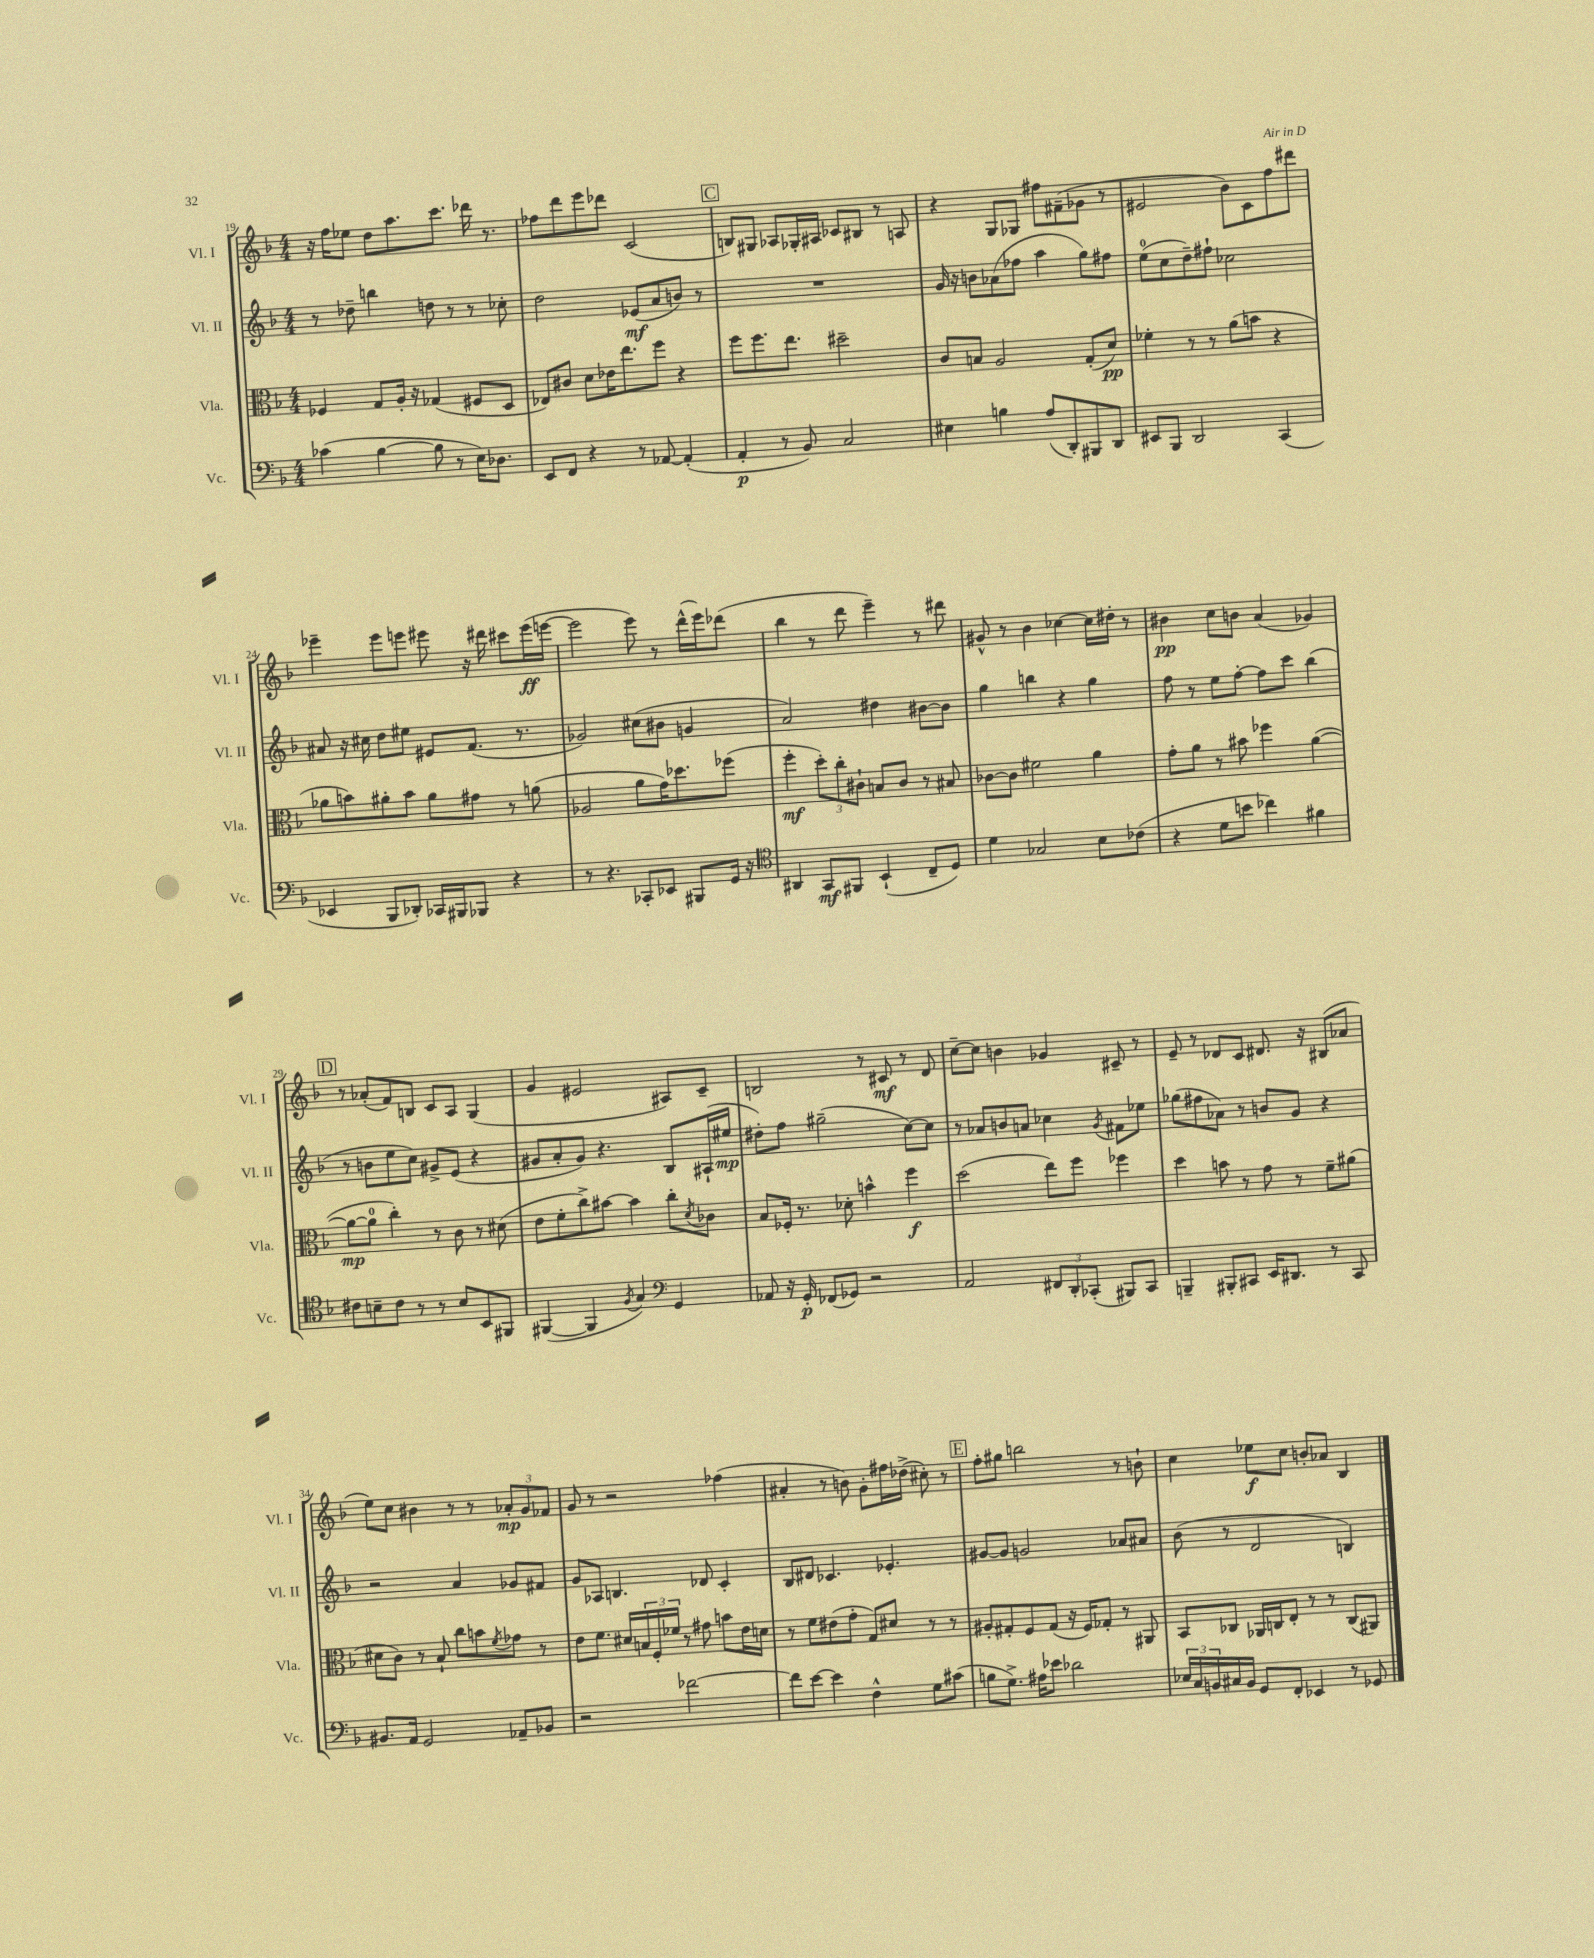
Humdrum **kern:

**kern	**dynam	**kern	**dynam	**kern	**dynam	**kern	**dynam
*part4	*part4	*part3	*part3	*part2	*part2	*part1	*part1
*staff4	*staff4	*staff3	*staff3	*staff2	*staff2	*staff1	*staff1
*I"Vc.	*	*I"Vla.	*	*I"Vl. II	*	*I"Vl. I	*
*I'Vc.	*	*I'Vla.	*	*I'Vl. II	*	*I'Vl. I	*
*clefF4	*	*clefC3	*	*clefG2	*	*clefG2	*
*k[b-]	*	*k[b-]	*	*k[b-]	*	*k[b-]	*
*M4/4	*	*M4/4	*	*M4/4	*	*M4/4	*
=19	=19	=19	=19	=19	=19	=19	=19
(4c-X\	.	4F-X/	.	8r	.	16r	.
.	.	.	.	.	.	16ff\KL	.
.	.	.	.	8dd-X~\	.	8ee-X\J	.
[4B-\	.	8G/L	.	4bbn\	.	8dd\L	.
.	.	16A'/Jk	.	.	.	8.aa\	.
.	.	16r	.	.	.	.	.
8B-\]	.	(4G-X/	.	8ddn\	.	.	.
.	.	.	.	.	.	8.ccc\J	.
8r	.	.	.	8r	.	.	.
16E\KL)	.	8F#X/L	.	8r	.	16ddd-X\	.
8.D-X\J	.	.	.	.	.	8.r	.
.	.	8D/J	.	8cc-X'\	.	.	.
=20	=20	=20	=20	=20	=20	=20	=20
8EE/L	.	8E-X/L)	.	2dd\	.	8ff-X\L	.
8FF/J	.	8c#X/J	.	.	.	8ddd\	.
4r	.	8d\L	.	.	.	8eee\	.
.	.	16e-X\K	.	.	.	8ddd-X\J	.
.	.	8.ee\	.	.	.	.	.
8r	.	.	.	(8e-X/L	mf	(2c/	.
[8AA-X/	.	8ff\J	.	8a/	.	.	.
(4AA-'/]	.	4r	.	8bn/J)	.	.	.
.	.	.	.	8r	.	.	.
!!LO:REH:place=s1:t=C
=21	=21	=21	=21	=21	=21	=21	=21
4AA'/	p	8ff\L	.	1r	.	8Bn/L)	.
.	.	8.ff\	.	.	.	8G#X/J	.
8r	.	.	.	.	.	8A-X/L	.
.	.	8.ee\J	.	.	.	.	.
8BB-/)	.	.	.	.	.	16G-X'/L	.
.	.	.	.	.	.	16A#X/JJ	.
2C/	.	2dd#X~\	.	.	.	8c-X/L	.
.	.	.	.	.	.	8B#X/J	.
.	.	.	.	.	.	8r	.
.	.	.	.	.	.	8An/	.
=22	=22	=22	=22	=22	=22	=22	=22
4E#X\	.	8c/L	.	16g/	.	4r	.
.	.	.	.	16r	.	.	.
.	.	8Bn/J	.	8bn\L	.	.	.
4Bn\	.	2A/	.	(8a-X\	.	8G/L	.
.	.	.	.	8ff-X\J	.	8G-X/J	.
(8A/L	.	.	.	4aa\	.	8ff#X\L	.
8DD'/)	.	.	.	.	.	(8f#X~\	.
8BBB#X/	.	(8G'/L	.	8gg\L)	.	8g-X\J	.
8DD/J	.	8d/J)	pp	8ff#X\J	.	8r	.
=23	=23	=23	=23	=23	=23	=23	=23
8EE#X/L	.	4f-X'\	.	(8ee\L	.	2e#X/	.
8BBB-/J	.	.	.	8cc\	.	.	.
2DD/	.	8r	.	8dd~\)	.	.	.
.	.	8r	.	8ff#X`\J	.	.	.
.	.	(8a\L	.	2cc-X\	.	8b-\L)	.
.	.	8bn\J	.	.	.	8c\	.
(4CC/	.	4r	.	.	.	8ff\	.
.	.	.	.	.	.	8ddd#X\J	.
!!LO:LB:g=z
=24	=24	=24	=24	=24	=24	=24	=24
4EE-X/	.	8a-X\L	.	8a#X/	.	4eee-X~\	.
.	.	8bn\)	.	16r	.	.	.
.	.	.	.	16cc#X\	.	.	.
8BBB-/L	.	8a#X'\	.	8dd\L	.	8eee-\L	.
8DD-X'/J)	.	8b\J	.	8ee#X\J	.	8eeen\J	.
16CC-X/LL	.	8a#\L	.	8e#X/L	.	8eee#X\	.
16BBB#X/J	.	.	.	.	.	.	.
8BBB-X/J	.	8g#X\J	.	(8.f/J	.	16r	.
.	.	.	.	.	.	16ddd#X\	.
4r	.	8r	.	.	.	8ccc#X\L	.
.	.	.	.	8.r	.	.	.
.	.	(8an\	.	.	.	(16eee#\L	ff
.	.	.	.	.	.	[16eeen\JJ	.
=25	=25	=25	=25	=25	=25	=25	=25
8r	.	2A-X/	.	2g-X/)	.	2eee\]	.
4.r	.	.	.	.	.	.	.
8CC-X'/L	.	8a\L	.	(8cc#X\L	.	8eee\)	.
8EE-X/J	.	16g\K)	.	8b#X\J	.	8r	.
.	.	8.dd-X\	.	.	.	.	.
8BBB#X/L	.	.	.	4gn/	.	(16ddd^^\LL	.
.	.	.	.	.	.	16eee\J)	.
16GG/Jk	.	(8ff-X\J	.	.	.	(8ddd-X\J	.
16r	.	.	.	.	.	.	.
=26	=26	=26	=26	=26	=26	=26	=26
*clefC4	*	*	*	*	*	*	*
4AA#X/	.	4ff'\	mf	2a/)	.	4bb-\	.
8GG/L	mf	12dd'\L)	.	.	.	8r	.
.	.	12cc'\	.	.	.	.	.
8FF#X/J	.	.	.	.	.	8ddd\	.
.	.	12c#X`\J	.	.	.	.	.
(4BB-`/	.	8Bn/L	.	4dd#X\	.	4eee~\)	.
.	.	8c#/J	.	.	.	.	.
8C~/L	.	8r	.	[8b#X\L	.	8r	.
8D/J)	.	8B#X/	.	8b#\J]	.	8ddd#X\	.
=27	=27	=27	=27	=27	=27	=27	=27
4d\	.	[8c-X\L	.	4gg\	.	8g#X^^/	.
.	.	8c-\J]	.	.	.	8r	.
2G-X/	.	2f#X\	.	4bbn\	.	4b-\	.
.	.	.	.	4r	.	[4cc-X\	.
8B-\L	.	4a\	.	4gg\	.	16cc-\LL]	.
.	.	.	.	.	.	16dd#X'\JJ	.
(8c-X\J	.	.	.	.	.	8r	.
=28	=28	=28	=28	=28	=28	=28	=28
4r	.	8g'\L	.	8ff\	.	4b#X\	pp
.	.	8a\J	.	8r	.	.	.
8d\L	.	8r	.	8ee\L	.	8cc\L	.
8bn\J	.	8b#X\	.	[8ff'\J	.	8bn\J	.
4cc-X\)	.	4ff-X\	.	8ff\L]	.	(4a/	.
.	.	.	.	8ccc\J	.	.	.
4f#X\	.	([4a\	.	(4bb-\	.	4g-X/)	.
!!LO:LB:g=z
!!LO:REH:place=s1:t=D
=29	=29	=29	=29	=29	=29	=29	=29
8c#X\L	.	8a\L_	mp	8r	.	8r	.
8Bn~\	.	8a\J]	.	8bn\L	.	(8a-X'/L	.
8c#\J	.	4cc'\)	.	8ee\	.	8f/)	.
8r	.	.	.	8cc\J)	.	8Bn/J	.
8r	.	8r	.	8g#X^/L	.	8c/L	.
8B/L	.	8c\	.	(8e/J	.	8A/J	.
8BB-/	.	8r	.	4r	.	(4G/	.
8FF#X/J	.	(8d#X\	.	.	.	.	.
=30	=30	=30	=30	=30	=30	=30	=30
([4FF#X/	.	8e\L	.	8g#X/L	.	4g/	.
.	.	8f'\	.	8a'/	.	.	.
4FF#/]	.	8cc^\)	.	8g#/J)	.	2e#X/	.
.	.	[8b#X\J	.	4.r	.	.	.
8qF/	.	.	.	.	.	.	.
4G/)	.	4b#\]	.	.	.	.	.
*clefF4	*	*	*	*	*	*	*
4GG/	.	8cc'\L	.	8B-/L	.	8A#X/L)	.
.	.	8qd/	.	.	.	.	.
.	.	8c-X\J	.	(16A#X`/L	.	8c~/J	.
.	.	.	.	16ee#X/JJ	mp	.	.
=31	=31	=31	=31	=31	=31	=31	=31
8AA-X/	.	8B-/L	.	8dd#X'\L)	.	2Bn/	.
16r	.	16F-X'/Jk	.	8ff\J	.	.	.
16GG'/	p	8.r	.	.	.	.	.
(8FF-X/L	.	.	.	(2gg#X~\	.	.	.
8GG-X/J)	.	8d-X'\	.	.	.	.	.
2r	.	4bn^^\	.	.	.	8r	.
.	.	.	.	.	.	8c#X/	mf
.	.	4ff\	f	[8cc\L)	.	8r	.
.	.	.	.	8cc\J]	.	8d/	.
=32	=32	=32	=32	=32	=32	=32	=32
2AA/	.	(2dd\	.	8r	.	[8cc~\L	.
.	.	.	.	8a-X/L	.	8cc\J]	.
.	.	.	.	8bn/	.	4bn\	.
.	.	.	.	8an/J	.	.	.
12FF#X/L	.	8ee\L)	.	4cc-X\	.	4g-X/	.
12DD'/	.	.	.	.	.	.	.
.	.	8ff\J	.	.	.	.	.
(12CC-X'/J	.	.	.	.	.	.	.
.	.	.	.	8qg/	.	.	.
8BBB#X/L)	.	4ff-X\	.	8f#X\L	.	8c#X~/	.
8CC-/J	.	.	.	8ee-X\J	.	8r	.
=33	=33	=33	=33	=33	=33	=33	=33
4BBBn~/	.	4dd\	.	(8gg-X\L	.	8e~/	.
.	.	.	.	8ff#X\	.	8r	.
8BBB#X'/L	.	8bn\	.	8a-X\J)	.	8d-X/L	.
8CC#X/J	.	8r	.	8r	.	8c/J	.
16EE/KL	.	8g\	.	8bn/L	.	8.d#X/	.
8.DD#X/J	.	.	.	.	.	.	.
.	.	8r	.	8g/J	.	.	.
.	.	.	.	.	.	16r	.
8r	.	8f~\L	.	4r	.	(8B#X/L	.
8CC#/	.	(8a#X\J	.	.	.	8a-X/J	.
!!LO:LB:g=z
=34	=34	=34	=34	=34	=34	=34	=34
8.BB#X/L	.	8d#X\L	.	2r	.	8ee\L)	.
.	.	8c\J)	.	.	.	8cc\J	.
16AA/Jk	.	.	.	.	.	.	.
2GG/	.	8r	.	.	.	4b#X\	.
.	.	8B-`/	.	.	.	.	.
.	.	8cc\L	.	4a/	.	8r	.
.	.	8bn\	.	.	.	8r	.
.	.	8qf/	.	.	.	.	.
8AA-X~/L	.	8g-X\J	.	8g-X/L	.	12a-X'/L	mp
.	.	.	.	.	.	12g/	.
8BB-X/J	.	8r	.	8f#X/J	.	.	.
.	.	.	.	.	.	12f-X/J	.
=35	=35	=35	=35	=35	=35	=35	=35
2r	.	8e\L	.	8g/L	.	8g/	.
.	.	8.f\J	.	8A-X/J	.	8r	.
.	.	.	.	4.Bn/	.	2r	.
.	.	16d#X/LL	.	.	.	.	.
.	.	24Bn/	.	.	.	.	.
.	.	24F'/	.	.	.	.	.
.	.	24f-X/JJ	.	.	.	.	.
[2f-X\	.	8r	.	.	.	.	.
.	.	8g#X\	.	8d-X/	.	.	.
.	.	8bn\L	.	4c'/	.	(4ff-X\	.
.	.	16e\L	.	.	.	.	.
.	.	16dn\JJ	.	.	.	.	.
=36	=36	=36	=36	=36	=36	=36	=36
8f-\L]	.	8r	.	8B-/L	.	4a#X'/	.
[8e\J	.	8f\L	.	8d#X/J	.	.	.
4e\]	.	(8e#X\	.	4.c-X/	.	8r	.
.	.	8g'\J	.	.	.	8bn\)	.
4F^^\	.	8G/L)	.	.	.	8g'\L	.
.	.	8d#X/J	.	4.e-X'/	.	16ff#X\L	.
.	.	.	.	.	.	(16dd-X^\JJ	.
8G\L	.	8r	.	.	.	8cc#X'\)	.
(8c#X\J	.	8r	.	.	.	8r	.
!!LO:REH:place=s1:t=E
=37	=37	=37	=37	=37	=37	=37	=37
8Bn\L	.	8A#X'/L	.	[8g#X/L	.	8ff'\L	.
8.G^\J)	.	8G#X'/	.	8g#/J]	.	8gg#X\J	.
.	.	8F/	.	2gn/	.	2bbn\	.
16A#X\KL	.	.	.	.	.	.	.
8e-X\J	.	(8G#/J	.	.	.	.	.
2d-X\	.	16r	.	.	.	.	.
.	.	16F/KL)	.	.	.	.	.
.	.	8G-X'/J	.	.	.	.	.
.	.	8r	.	8a-X/L	.	8r	.
.	.	8AA#X/	.	8a#X/J	.	8bn`\	.
=38	=38	=38	=38	=38	=38	=38	=38
24E-X/LL	.	8BB-/L	.	(8b-\	.	4cc\	.
24C/	.	.	.	.	.	.	.
24BBn/	.	.	.	.	.	.	.
16C#X/	.	8C-X/J	.	8r	.	.	.
16BB/JJ	.	.	.	.	.	.	.
8GG/L	.	16AA-X/LL	.	2d/	.	8ee-X\L	f
.	.	16Cn/J	.	.	.	.	.
8FF'/J	.	8E'/J	.	.	.	8cc\J	.
4EE-X/	.	8r	.	.	.	8bn'/L	.
.	.	8r	.	.	.	8a-X/J	.
8r	.	(8C/L	.	4Bn/)	.	4B-/	.
8GG-X/	.	8AA#X/J)	.	.	.	.	.
==	==	==	==	==	==	==	==
*-	*-	*-	*-	*-	*-	*-	*-
